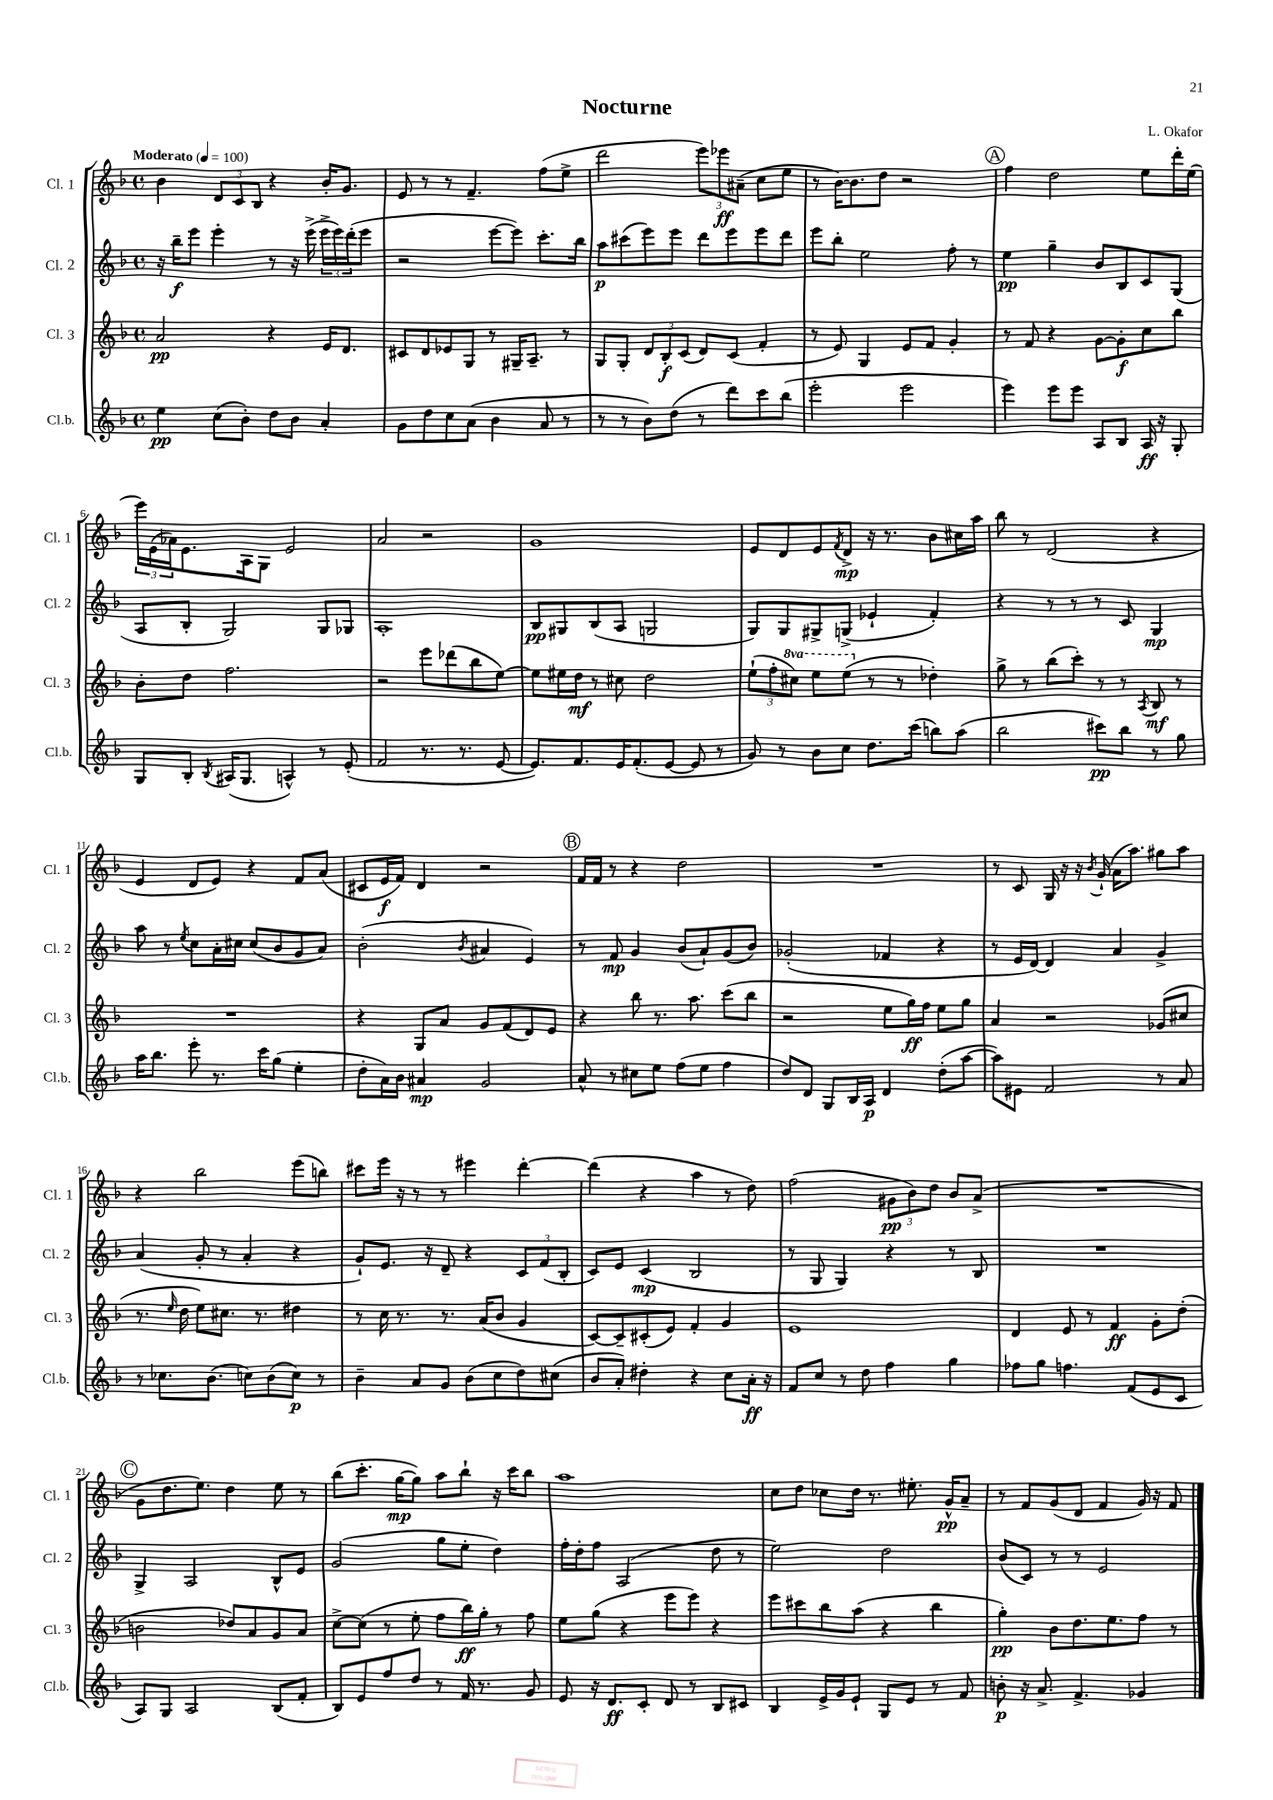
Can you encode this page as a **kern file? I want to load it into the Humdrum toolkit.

**kern	**kern	**kern	**kern
*staff4	*staff3	*staff2	*staff1
*clefG2	*clefG2	*clefG2	*clefG2
*k[b-]	*k[b-]	*k[b-]	*k[b-]
*M4/4	*M4/4	*M4/4	*M4/4
*met(c)	*met(c)	*met(c)	*met(c)
*MM100	*MM100	*MM100	*MM100
4ee\	2a/	16r	4b-\
.	.	16bb-~\LK	.
.	.	8eee\J	.
(8cc\L	.	4eee'\	12d/L
.	.	.	12c/
8b-'\J)	.	.	.
.	.	.	12B-/J
8dd\L	4r	8r	4r
8b-\J	.	16r	.
.	.	(16eee^\	.
4a'/	16e/LK	24eee^\LL	16b-'/LK
.	.	24eee\)	.
.	8.d/J	.	8.g/J
.	.	(24ddd'\J	.
.	.	8eee\J	.
=	=	=	=
8g\L	8c#/L	2r	8e/
8dd\	8d/	.	8r
8cc\	8e-/	.	8r
(8a\J	8G/J	.	4.f~/
4b-\	8r	[8eee\L	.
.	16G#~/LK	8eee\]J)	.
.	8.A~/J	.	.
8a/	.	8.ccc'\L	(8ff\L
8r	8r	.	8ee^\J
.	.	16bb-\Jk	.
=	=	=	=
8r	8G/L	8aa\L	2ddd\
8r	8G'/J	(8ccc#\	.
8b-\L)	12d/L	8eee\)	.
.	12B-'/	.	.
(8dd\J	.	8eee\J	.
.	(12c/J	.	.
8r	8d/L)	8ddd\L	12eee\L)
.	.	.	12eee-\
8ddd\L)	(8c/J	8eee\	.
.	.	.	(12a#~\J
8ccc\	4f'/	8eee\	8cc\L
(8bb-\J	.	8ddd\J	8ee\J
=	=	=	=
2eee'\	8r	8eee\L	8r
.	8e/)	8bb-'\J	[16b-\LK)
.	.	.	8.b-\]
.	4G/	2ee\	.
.	.	.	8dd\J
2eee\	8e/L	.	2r
.	8f/J	.	.
.	4g'/	8ff'\	.
.	.	8r	.
=	=	=	=
4eee\)	8r	4ee\	4ff\
.	8f/	.	.
8eee\L	4r	4gg~\	2dd\
8eee\J	.	.	.
8A/L	[8g\L	8b-/L	.
8B-/J	8g'\]	8B-/	.
16A/	8cc\	8c/	8ee\L
16r	.	.	.
8G'/	8bb-\J	(8G/J	16ddd'\L
.	.	.	(16ee\JJ
=	=	=	=
8G/L	8b-'\L	8A/L	24eee\LL)
.	.	.	(24e\
.	.	.	24a-\J)
8B-'/J	8dd\J	8B-'/J	8.e\
8qB-/	.	.	.
(16A#/LK	2.ff\	2G/)	.
8.G/J	.	.	16A\k
.	.	.	8G\J
4A^^/)	.	.	2e/
8r	.	8G/L	.
(8e'/	.	8G-/J	.
=	=	=	=
2f/	2r	1A'	2a/
8.r	8eee\L	.	2r
.	(8ddd-\	.	.
8.r	.	.	.
.	8bb-\	.	.
[8e/	[8ee\J)	.	.
=	=	=	=
8.e/]L)	8ee\]L	8B-/L	1g
.	16ee#\L	8G#/	.
8.f/	16dd\JJ	.	.
.	8r	(8B-/	.
16e/K	8cc#\	8A/J	.
(8.f'/	.	.	.
.	2dd\	2G/	.
[8e/J	.	.	.
8e/]	.	.	.
8r	.	.	.
=	=	=	=
8g/)	(12ee`\L	8G/L)	8e/L
.	12ff'\	.	.
8r	.	8G/	8d/
.	12ccc#\J)	.	.
8b-\L	8eee\L	8G#^/	8e/
.	.	.	8qf/
8cc\J	(8eee\J	(8G^/J	8d^/J
8.dd\L	8r	4e-`/	16r
.	.	.	8.r
.	8r	.	.
(16ccc\Jk	.	.	.
8bb\L)	4dd-'\)	4f'/)	8b-\L
(8aa\J	.	.	16cc#\L
.	.	.	16aa\JJ
=	=	=	=
2bb-\	8gg^\	4r	8bb-\
.	8r	.	8r
.	(8bb-\L	8r	(2d/
.	8ccc'\J)	8r	.
8ccc#\L)	8r	8r	.
8bb-\J	8r	8c/	.
.	8qA/	.	.
8r	8B-/	4G/	4r
8gg\	8r	.	.
=	=	=	=
16aa\LK	1r	8aa\	4e/
8.bb-\J	.	.	.
.	.	8r	.
.	.	8qee/	.
8eee'\	.	8cc\L	8d/L
8.r	.	16a'\L	8e/J)
.	.	16cc#\JJ	.
.	.	(8cc#/L	4r
16ccc\LK	.	.	.
(8gg\J	.	8b-/	.
4ee'\	.	8g/	8f/L
.	.	8a/J)	(8a/J
=	=	=	=
8dd'\L	4r	(2b-'\	8c#/L
16a\L)	.	.	16e/L
16b-\JJ	.	.	16f/JJ)
4a#/	8G/L	.	4d/
.	8a/J	.	.
.	.	8qb-/	.
2g/	8g/L	4a#/	2r
.	(8f/	.	.
.	8d/)	4e/)	.
.	8e/J	.	.
=	=	=	=
8a^^/	4r	8r	16f/LL
.	.	.	16f/JJ
8r	.	8f/	8r
8cc#\L	8bb-\	4g/	4r
8ee\J	8.r	.	.
(8ff\L	.	(8b-/L	2dd\
.	8.aa\	.	.
8ee\J	.	8a`/)	.
4ff\	(8ccc\L	(8g/	.
.	8bb-\J	8b-/J)	.
=	=	=	=
8dd/L)	2r	(2g-'/	1r
8d/J	.	.	.
8G/L	.	.	.
16B-/L	.	.	.
16A/JJ	.	.	.
4d/	8ee\L	4f-/	.
.	16gg\L)	.	.
.	16ff\JJ	.	.
(8dd'\L	8ee\L	4r	.
[8aa\J	8gg\J	.	.
=	=	=	=
8aa\]L)	4a/	8r	8r
8e#\J	.	16e/LL	8c/
.	.	[16d/JJ)	.
2f/	2r	4d/]	16G/
.	.	.	16r
.	.	.	16r
.	.	.	8qb-/
.	.	.	(16g`/
.	.	4a/	16a\LK
.	.	.	8.aa\J)
8r	(8g-/L	4g^/	8gg#\L
8a/	8cc#/J	.	8aa\J
=	=	=	=
8r	8.r	(4a/	4r
8.cc-\L	.	.	.
.	16qqee/	.	.
.	16dd\	.	.
.	8ee\L)	8g'/	2bb-\
(8.b-\J	.	.	.
.	8.cc#\J	8r	.
8cc\L)	.	4a'/	.
.	8.r	.	.
(8b-\	.	.	.
8cc\J)	4dd#\	4r	(8eee\L
8r	.	.	8bb\J)
=	=	=	=
4b-~\	8r	8g`/L)	8ccc#\L
.	16cc\	8.e/J	16eee\Jk
.	8.r	.	16r
8a/L	.	.	8r
.	.	16r	.
8g/J	8.r	8d~/	8r
(8b-\L	.	4r	4eee#\
.	(16a/LK	.	.
8cc\	8b-/J	.	.
8dd\)	4g/	12c/L	[4ddd'\
.	.	(12f/	.
(8cc#\J	.	.	.
.	.	12B-'/J	.
=	=	=	=
8b-/L	[8c/L)	8c/L)	(4ddd\]
8a'/J)	8c~/]	8e/J	.
4dd#'\	(8c#'/	(4c/	4r
.	8e/J)	.	.
4r	4f'/	2B-/	4aa\
8cc\L	4g/	.	8r
16a'\Jk	.	.	8dd\)
16r	.	.	.
=	=	=	=
8f/L	1e	8r	(2ff\
8cc/J	.	8G/	.
8r	.	4G/)	.
8dd\	.	.	.
4ff\	.	4r	12g#\L
.	.	.	12b-\)
.	.	.	12dd\J
4gg\	.	8r	8b-/L
.	.	8B-/	(8a^/J
=	=	=	=
8ff-\L	4d/	1r	1r
8gg\J	.	.	.
4.ff\	8e/	.	.
.	8r	.	.
.	4f/	.	.
(8f/L	.	.	.
8e/	8g'\L	.	.
8c/J	(8dd'\J	.	.
=	=	=	=
8A/L)	2b\	4G^/	8g\L
8G/J	.	.	8.dd\
2A/	.	2A/	.
.	.	.	8.ee\J)
.	8dd-/L)	.	4dd\
.	8a/	.	.
(8B-/L	8g/	8B-^^/L	8ee\
8f'/J	8a/J	8e/J	8r
=	=	=	=
8B-/L)	[8cc^\L	(2g/	(8bb-\L
8e/	(8cc\]J	.	8.ccc'\J
8ff/	8r	.	.
.	.	.	[16gg\LK
8dd/J	8ee'\	.	8gg\]J)
8r	8ff\L	8gg\L	8aa\L
16f/	16bb-\L)	8ee'\J	8bb-`\J
8.r	16gg'\JJ	.	.
.	8r	4dd\)	16r
.	.	.	16ccc\LK
8g/	8ff\	.	8bb-\J
=	=	=	=
8e/	8ee\L	16ff'\LL	1aa
.	.	16dd'\J	.
16r	(8gg\J	8ff\J	.
8.d/L	.	.	.
.	4r	(2A/	.
8c'/J	.	.	.
8d/	8eee\L	.	.
8r	8eee\J)	.	.
8B-/L	4r	8dd\	.
8c#/J	.	8r	.
=	=	=	=
4B-/	8eee\L	2ee\)	8cc\L
.	8ccc#\	.	8dd\J
16e^/LL	8bb-\	.	8cc-\L
16g/J	.	.	.
8e`/J	(8aa\J	.	16dd\Jk
.	.	.	8.r
8G/L	4r	2dd\	.
8e/J	.	.	8.ee#'\
8r	4bb-\	.	.
.	.	.	16g^^/LK
8f/	.	.	8a~/J
=	=	=	=
8b'\	4gg'\)	(8b-/L	8r
16r	.	8c/J)	8f/L
8.a^/	.	.	.
.	8b-\L	8r	(8g/
4.f^/	8.dd\	8r	8d/J
.	.	2e/	4f/
.	8.ee\	.	.
4g-/	8ff\J	.	16g/)
.	.	.	16r
.	8r	.	8f/
==	==	==	==
*-	*-	*-	*-
